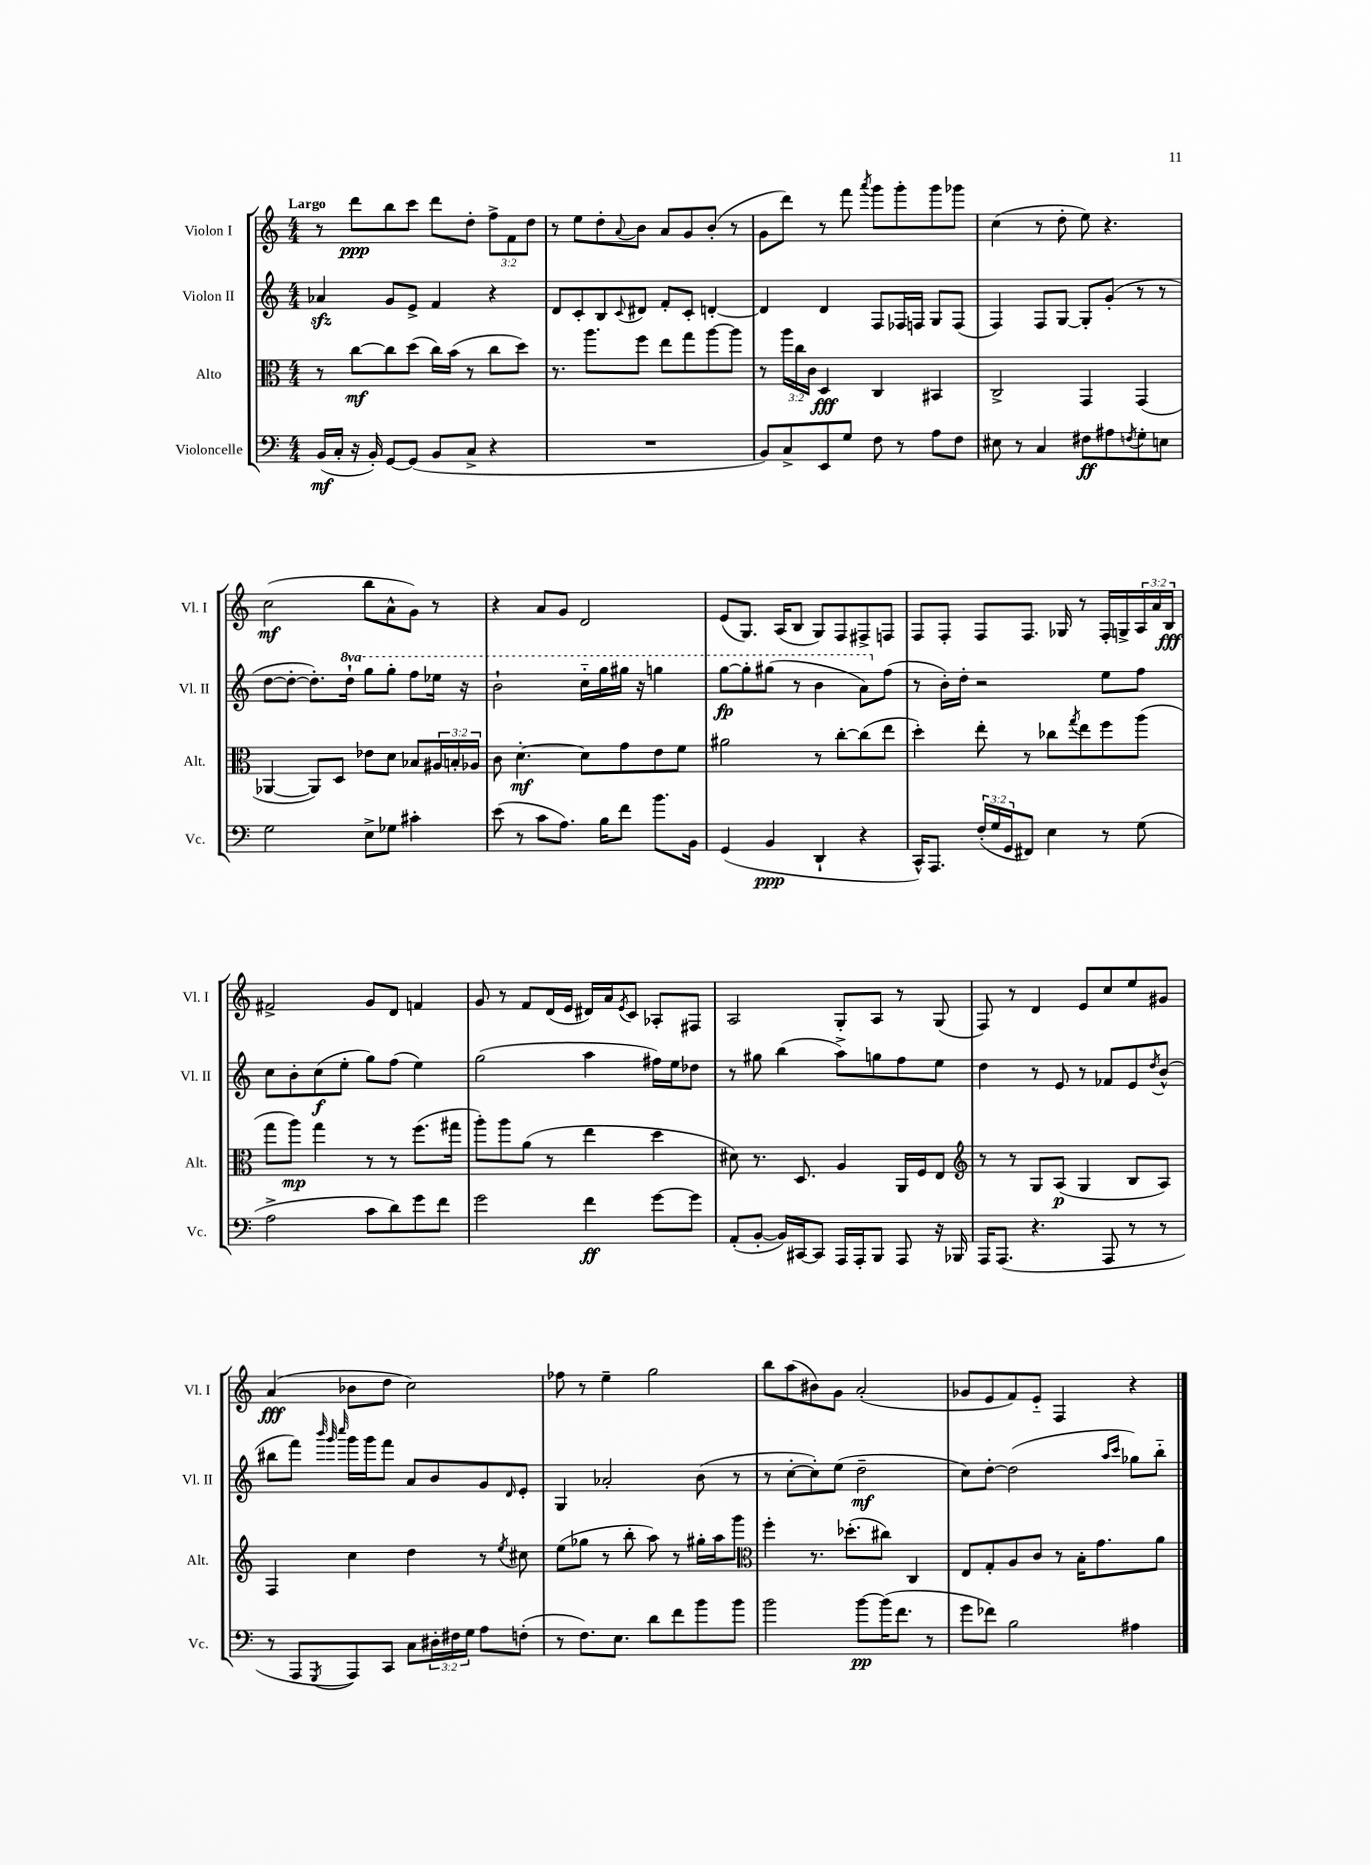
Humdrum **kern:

**kern	**kern	**kern	**kern
*staff4	*staff3	*staff2	*staff1
*clefF4	*clefC3	*clefG2	*clefG2
*k[]	*k[]	*k[]	*k[]
*M4/4	*M4/4	*M4/4	*M4/4
(16BB	8r	4a-	8r
16C'	.	.	.
16r	[8cc	.	8ddd
16BB')	.	.	.
[8GG	8cc]	8g	8bb
(8GG]	(8dd	8e^	8ccc
8BB	16cc)	4f	8ddd
.	(16b	.	.
8C^	8r	.	8dd'
4r	8cc	4r	12ff^
.	.	.	12f
.	8dd)	.	.
.	.	.	12dd
=	=	=	=
1r	8.r	8d	8r
.	.	8c'	8ee
.	8.aa	.	.
.	.	8B	8dd'
.	.	8qqc	8qqa
.	8ff	8d#	8b
.	8ee	8f'	8a
.	8gg	8c'	8g
.	[8aa	[4d'	(8b'
.	8aa]	.	8r
=	=	=	=
8BB)	8r	4d]	8g
8C^	24aa	.	8ddd)
.	24cc	.	.
.	24c	.	.
8EE	4D	4d	8r
8G	.	.	8fff
.	.	.	8qaaa
8F	4C	8F	8ggg
8r	.	16F-	8ggg'
.	.	16F	.
8A	4BB#	8G	8ggg
8F	.	(8F	8ggg-
=	=	=	=
8E#	2C^	4F)	(4cc
8r	.	.	.
4C	.	8F	8r
.	.	[8G	8dd'
8F#	4GG	8G']	8ee)
8A#	.	(8g'	4.r
8qF	.	.	.
8G'	(4GG	8r	.
8E	.	8r	.
=	=	=	=
2G	[4AA-	[8dd	(2cc
.	.	8dd'_	.
.	8AA-])	8.dd'])	.
.	8D	.	.
.	.	16ddd`	.
8E^	8e-	8ggg	8bb
8G-	8d	8ggg'	8a^^
4c#'	8B-	8fff	8g)
.	24A#	16eee-	8r
.	24B'	.	.
.	.	16r	.
.	24A-	.	.
=	=	=	=
(8e	8c	2bb`	4r
8r	[4.d'	.	.
8c	.	.	8a
8.A)	.	.	8g
.	8d]	16ccc'~	2d
16B	.	16ggg	.
8f	8g	16ggg#	.
.	.	16r	.
8.b	8e	4ggg	.
.	8f	.	.
16BB	.	.	.
=	=	=	=
(4GG	2a#	[8ggg	(8e
.	.	8ggg']	8.G)
4BB	.	(8ggg#	.
.	.	.	(16A
.	.	8r	8B
4DD`	8r	4bb	8G)
.	[8cc'	.	8F
4r	(8cc]	8aa)	8F#^
.	8ee	(8ff	8F
=	=	=	=
16CC^^)	4dd')	8r	8F
8.AAA	.	.	.
.	.	16b')	8F'
.	.	16dd'	.
(24F'	8ee'	2r	8F
24G	.	.	.
24GG	.	.	.
8FF#)	8r	.	8.F
4E	8cc-	.	.
.	.	.	16G-
.	8qgg	.	.
.	8ee	.	8r
8r	8ff	8ee	16F'
.	.	.	16G^
(8G	(8aa	8ff	24A
.	.	.	24a
.	.	.	24B
=	=	=	=
2A^	8gg	8cc	2f#^
.	8aa)	8b'	.
.	4gg	(8cc	.
.	.	8ee'	.
8c	8r	8gg)	8g
8d)	8r	(8ff	8d
8g	(8.ff	4ee)	4f
8f	.	.	.
.	16gg#	.	.
=	=	=	=
2g	8aa')	(2gg	8g
.	8aa	.	8r
.	(8a	.	8f
.	8r	.	(16d
.	.	.	16e
4f	4ee	4aa	16d#)
.	.	.	16a
.	.	.	8qe
.	.	.	8c
[8g	4dd	16ff#)	8A-'
.	.	16ee	.
8g]	.	8dd-	8F#
=	=	=	=
(8AA'	8d#)	8r	2A
[8BB'	8.r	8gg#	.
16BB])	.	(4bb	.
[16CC#	8.D	.	.
8CC#]	.	.	.
16AAA	4A	8aa^)	8G'
16AAA'	.	.	.
8BBB	.	8gg	8A
8AAA	16AA	8ff	8r
.	16F	.	.
16r	8E	8ee	(8G
16BBB-	.	.	.
=	=	=	=
*	*clefG2	*	*
16AAA	8r	4dd	8F)
(8.AAA	.	.	.
.	8r	.	8r
4.r	8G	8r	4d
.	(8A	8e	.
.	4G	8r	8e
8AAA	.	8f-	8cc
8r	8B	8e	8ee
.	.	8qdd	.
8r	8A)	(8b^^	8g#
=	=	=	=
8r	4F	8bb#	(4a
8AAA	.	8fff)	.
.	.	32qqbbb	.
.	.	32qqggg	.
8qGGG	.	32qqcccc	.
8AAA)	4cc	16ggg	8b-
.	.	16ggg	.
8CC	.	8fff	8dd
8C	4dd	8a	2cc)
24D#'	.	8b	.
24F#	.	.	.
24G	.	.	.
8A	8r	8g	.
.	8qee	16qqd	.
(8F'	8cc#	8e'	.
=	=	=	=
8r	(8ee	4G	8ff-
8.F)	8gg-	.	8r
.	8r	2a-'	4ee~
8.E	.	.	.
.	8bb'	.	.
8d	8aa)	.	2gg
8f	8r	.	.
8b	16gg#'	(8b	.
.	16aa	.	.
8b	8ggg	8r	.
=	=	=	=
*	*clefC3	*	*
2b	4ff'	8r	8bb
.	.	[8cc'	(8aa
.	8.r	8cc'])	8b#)
.	.	(8ee	8g
.	(8.dd-'	.	.
[8b	.	2dd~	(2a'
(16b]	8cc#)	.	.
8.f	.	.	.
.	4C	.	.
8r	.	.	.
=	=	=	=
8g	8E	8cc)	8g-
8f-)	8G'	[8dd'	8e
2B	8A	(2dd]	8f)
.	8c	.	8e'~
.	8r	.	4F
.	16B'	.	.
.	8.g	.	.
.	.	16qqaa	.
.	.	16qqccc	.
4A#	.	8gg-)	4r
.	8a	8bb'~	.
==	==	==	==
*-	*-	*-	*-
